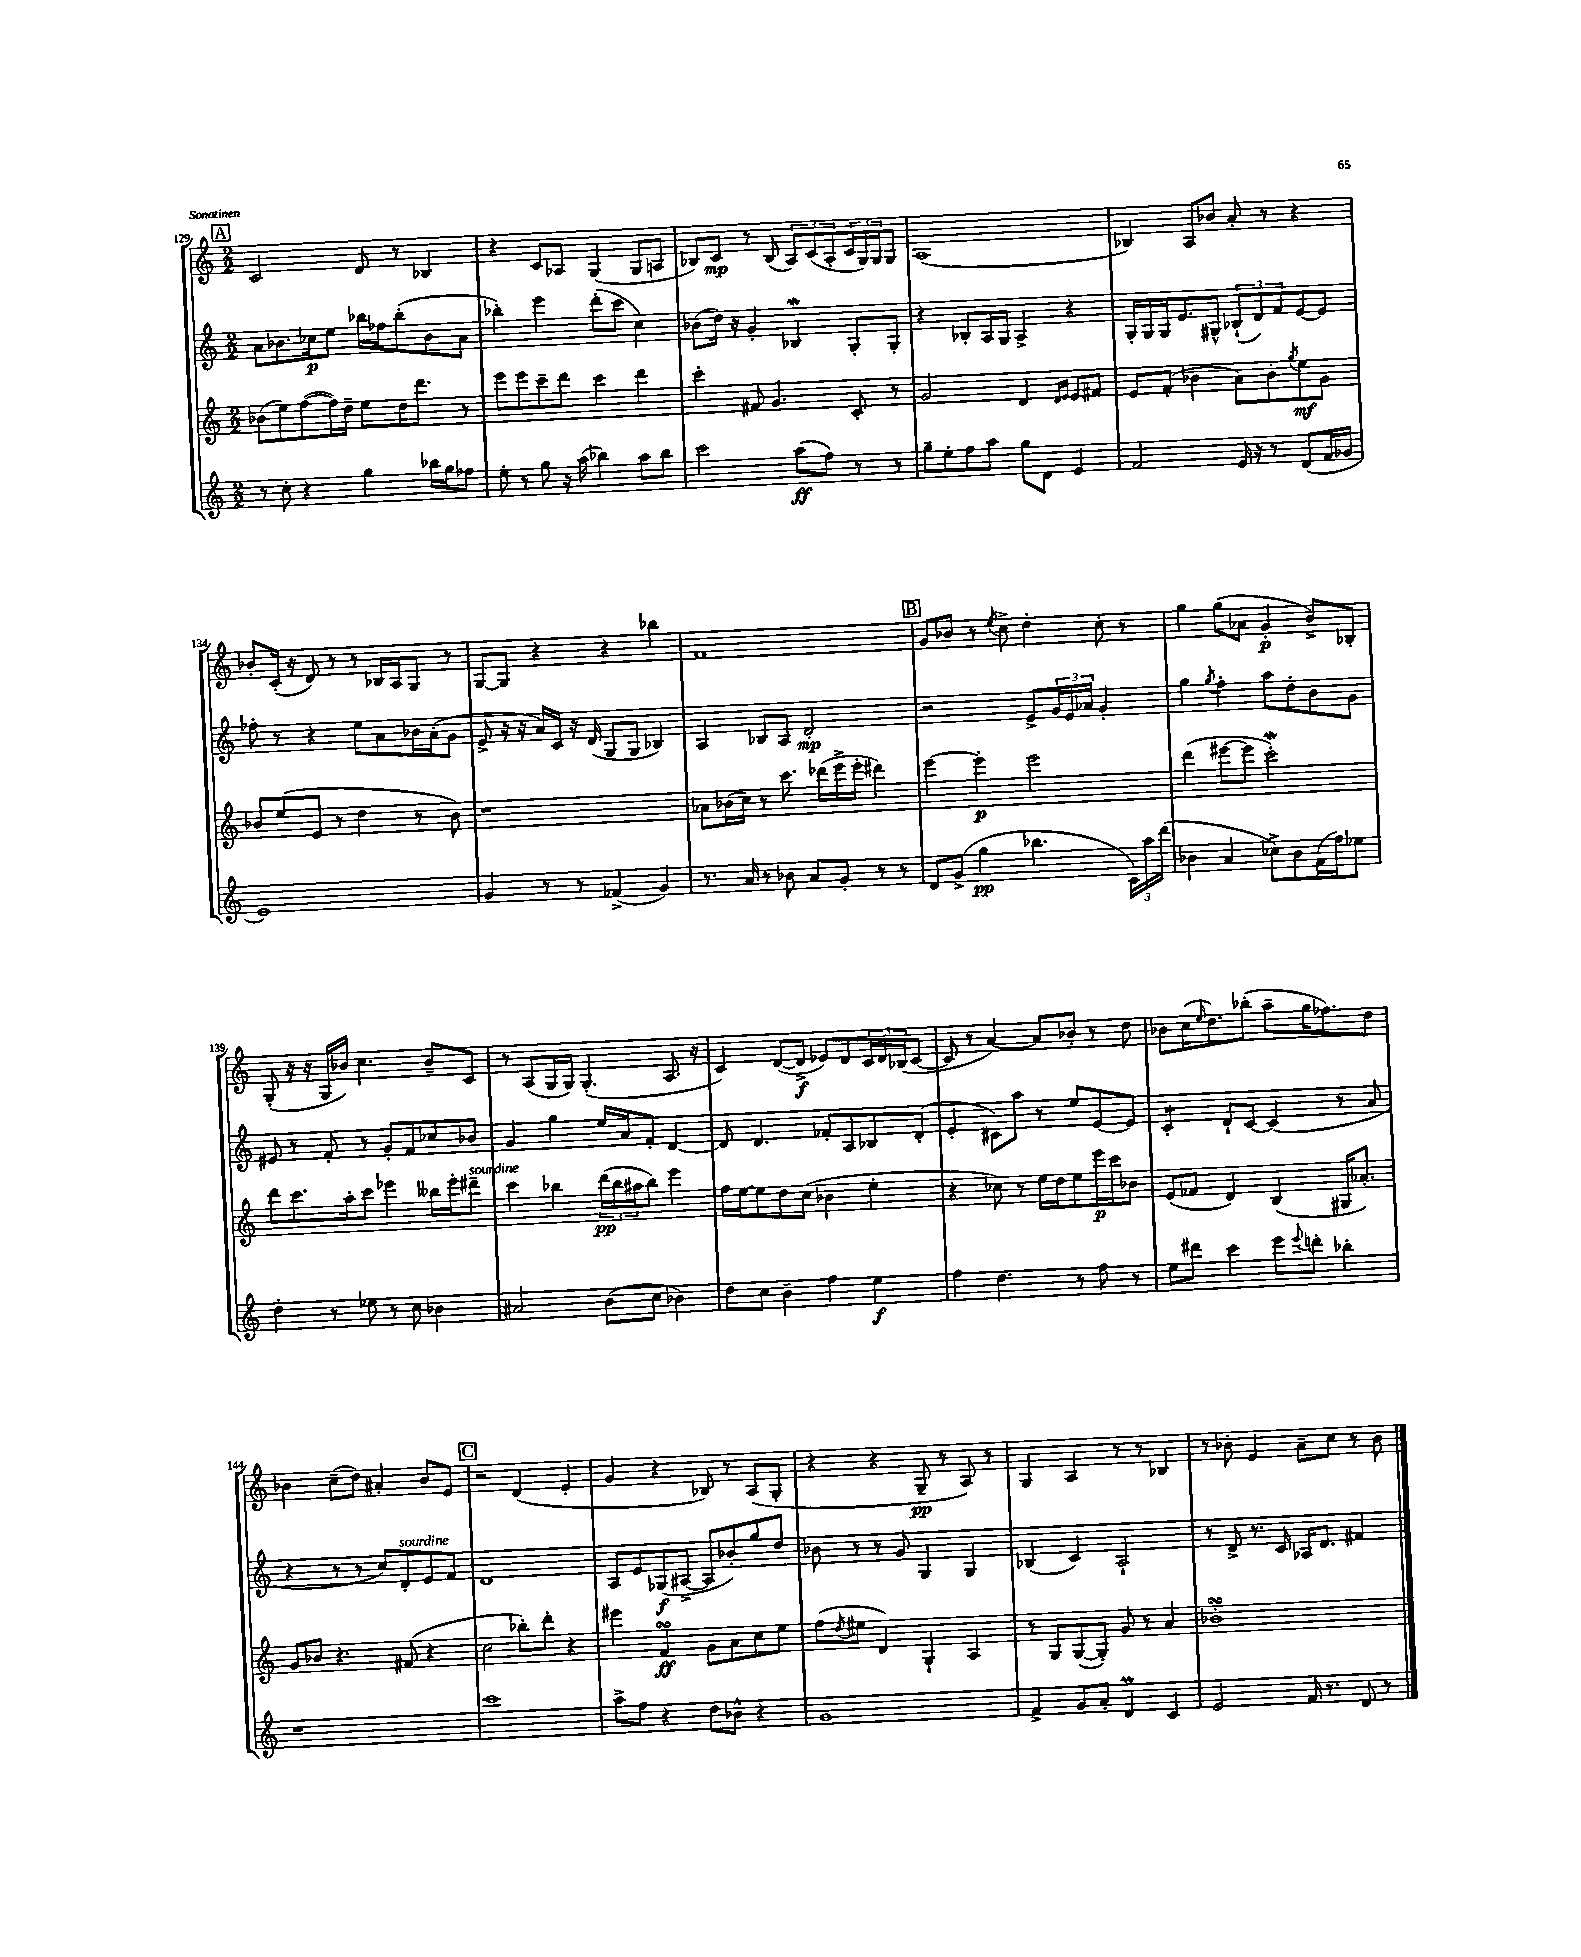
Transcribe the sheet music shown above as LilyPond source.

<<
\new StaffGroup <<
\new Staff = "s0" {
    \clef treble \key c \major \numericTimeSignature \time 2/2
    \mark \markup { \box "A" } c'2 d'8 r8 bes4 |
    r4 c'8 aes8 g4( g8 a8 |
    bes8) c'8\mp r8 bes8( \tuplet 3/2 { a8) c'8( a8-. } \tuplet 3/2 { c'16 g16) g16 } g8 |
    a1( |
    bes4) a8 bes'8 a'8-. r8 r4 |
    bes'8-. c'16-.( r16 d'8) r8 r8 bes16 a16 g8 r8 |
    g8~ g8 r4 r4 bes''4 |
    f'1 |
    \mark \markup { \box "B" } g'8 bes'8 r8 \acciaccatura { e''8 } c''8-> d''4-. c''8-. r8 |
    g''4 g''8( aes'8 g'4-.\p b'8->) bes8-. |
    g8-.( r16 r16 g16 bes'16) c''4. bes'8-- c'8 |
    r8 a8( g16 g16) g4.-.( a8. r16 |
    c'4) d'8~( d'8->\f ees'8) d'8 \tuplet 3/2 { c'16 d'16 bes16( } c'8~ |
    c'8 r8 a'4~) a'8 bes'8-. r8 d''8 |
    bes'8 c''16( \grace { e''16 } d''8.) bes''8-.( a''8-- g''16 fes''8.) d''8 |
    bes'4 c''8--( d''8) ais'4-. bes'8 e'8 |
    \mark \markup { \box "C" } r2 d'4( e'4-. |
    g'4 r4 bes8) r8 a8( g8-. |
    r4 r4 g8--\pp r8 a8) r8 |
    g4 a4 r8 r8 bes4 |
    r8 bes'8-. e'4 a'8-- c''8 r8 bes'8 \bar "|." |
}
\new Staff = "s1" {
    \clef treble \key c \major \numericTimeSignature \time 2/2
    \mark \markup { \box "A" } a'8 bes'8. ces''16\p e''8 bes''16 fes''16 bes''8-.( bes'8 a'8 |
    bes''4-.) e'''4 d'''8-.( c'''8 c''4) |
    bes'8( d''16) r16 g'4-. bes4\mordent g8-. g8-. |
    r4 bes8-. a16 g16 a4-> r4 |
    g16-. g16 g16 e'8. gis8-^ \tuplet 3/2 { bes8-!( d'8) f'8 } e'8~ e'8 |
    fes''8-. r8 r4 e''8 a'8 bes'16 a'16-.( g'8 |
    e'8-> r16 r16 a'16) c'16 r16 d'16( g8 g8 bes4) |
    a4 bes8 a8 d'2-.\mp |
    \mark \markup { \box "B" } r2 e'8-> \tuplet 3/2 { g'16 e'16 aes'16 } g'4-. |
    g''4 \acciaccatura { g''8 } f''4-. a''8 d''8-. b'8 g'8 |
    eis'8 r8 f'8-. r8 g'8-. f'8 ces''8 bes'8 |
    g'4 g''4 e''16 a'16 f'8-. d'4~ |
    d'8 d'4. fes'8-. a8 bes8 d'8-.( |
    e'4-. cis'8) a''8 r8 e''8 e'8~ e'8 |
    c'4:8-. d'8-! c'8~ c'4( r8 a'8 |
    r4 r8 r8 c''8) d'8-.^\markup { \italic "sourdine" } e'8 f'8 |
    \mark \markup { \box "C" } d'1 |
    a8 e'8 ges8\f( ais8~-> ais8 bes'8-.) g''8 d''8 |
    bes'8 r8 r8 g'8 g4 g4 |
    bes4( c'4) a2-! |
    r8 d'8-> r8. c'16 aes16 d'8. fis'4 \bar "|." |
}
\new Staff = "s2" {
    \clef treble \key c \major \numericTimeSignature \time 2/2
    \mark \markup { \box "A" } bes'8( e''8) f''8~( f''16) d''16-- e''8 d''16 d'''8. r8 |
    e'''8 e'''8 c'''8-- d'''8 c'''4 d'''4 |
    c'''4-. fis'8 g'4. c'8-. r8 |
    g'2 d'4 \grace { d'16 e'16 } e'8 fis'8 |
    e'8 f'8-.( bes'4 a'8) bes'8-. \acciaccatura { g''8 } e''8\mf g'8 |
    bes'8 e''8( e'8 r8 d''4 r8 bes'8) |
    r1 |
    aes'8 bes'16( c''16) r8 c'''8. des'''16( e'''16-> e'''16-. dis'''4) |
    \mark \markup { \box "B" } e'''4~ e'''4-.\p e'''2 |
    d'''4( eis'''8~ eis'''8 c'''2-.\mordent) |
    d'''8 c'''8. a''16-. c'''8 ees'''4 beses''16 ees'''16-. dis'''8--^\markup { \italic "sourdine" } |
    c'''4 bes''4 \tuplet 3/2 { d'''16\pp( bes''16 ais''16 } bes''8) e'''4 |
    f''16 e''16~ e''8 d''8 c''8( bes'4 e''4-. |
    r4 ces''8) r8 e''16 d''16 e''8 e'''16\p c'''16 bes'8 |
    e'8( fes'8 d'4) b4( gis16 aes'8.-.) |
    g'8 bes'8 r4. fis'8( r4 |
    \mark \markup { \box "C" } c''2 bes''8-.) d'''8-. r4 |
    eis'''4 f'4\turn\ff g'8 a'8 c''8 e''8 |
    f''8( \acciaccatura { d''8 } eis''8 d'4) g4-! a4 |
    r8 g8 g8~( g8-.) g'8 r8 a'4 |
    bes'1-.\turn \bar "|." |
}
\new Staff = "s3" {
    \clef treble \key c \major \numericTimeSignature \time 2/2
    \mark \markup { \box "A" } r8 c''8-. r4 g''4 bes''16 g''16 fes''8 |
    e''8-. r8 g''8 r16 a''16( bes''4) a''8 bes''8 |
    c'''2 a''8\ff( f''8) r8 r8 |
    g''8-- e''8-. f''8 a''8 g''8 d'8 e'4 |
    f'2 e'16 r16 r8 d'8( f'16 ges'16 |
    e'1) |
    g'4 r8 r8 fes'4->( g'4) |
    r8. a'16 r8 bes'8 a'8 g'8-. r8 r8 |
    \mark \markup { \box "B" } d'8 g'8->( g''4\pp bes''4. \tuplet 3/2 { c'16) a''16 d'''16( } |
    bes'4 a'4 ces''8->) bes'8 f'16( f''16) ees''8 |
    d''4-. r8 ees''8 r8 c''8 bes'4 |
    ais'2 b'8( c''8 bes'4) |
    d''8 c''8 b'4-- f''4 e''4\f |
    f''4 d''4. r8 f''8 r8 |
    e''8 dis'''8 c'''4 e'''8 \appoggiatura { e'''8 } d'''8-. bes''4-. |
    r1 |
    \mark \markup { \box "C" } c'''1 |
    a''8-> f''8 r4 d''8 bes'8-^ r4 |
    g'1 |
    f'4-> g'8 a'8-. d'4\prall c'4 |
    e'2 f'16 r8. d'8 r8 \bar "|." |
}
>>
>>
\layout { \context { \Score currentBarNumber = #129 } }
